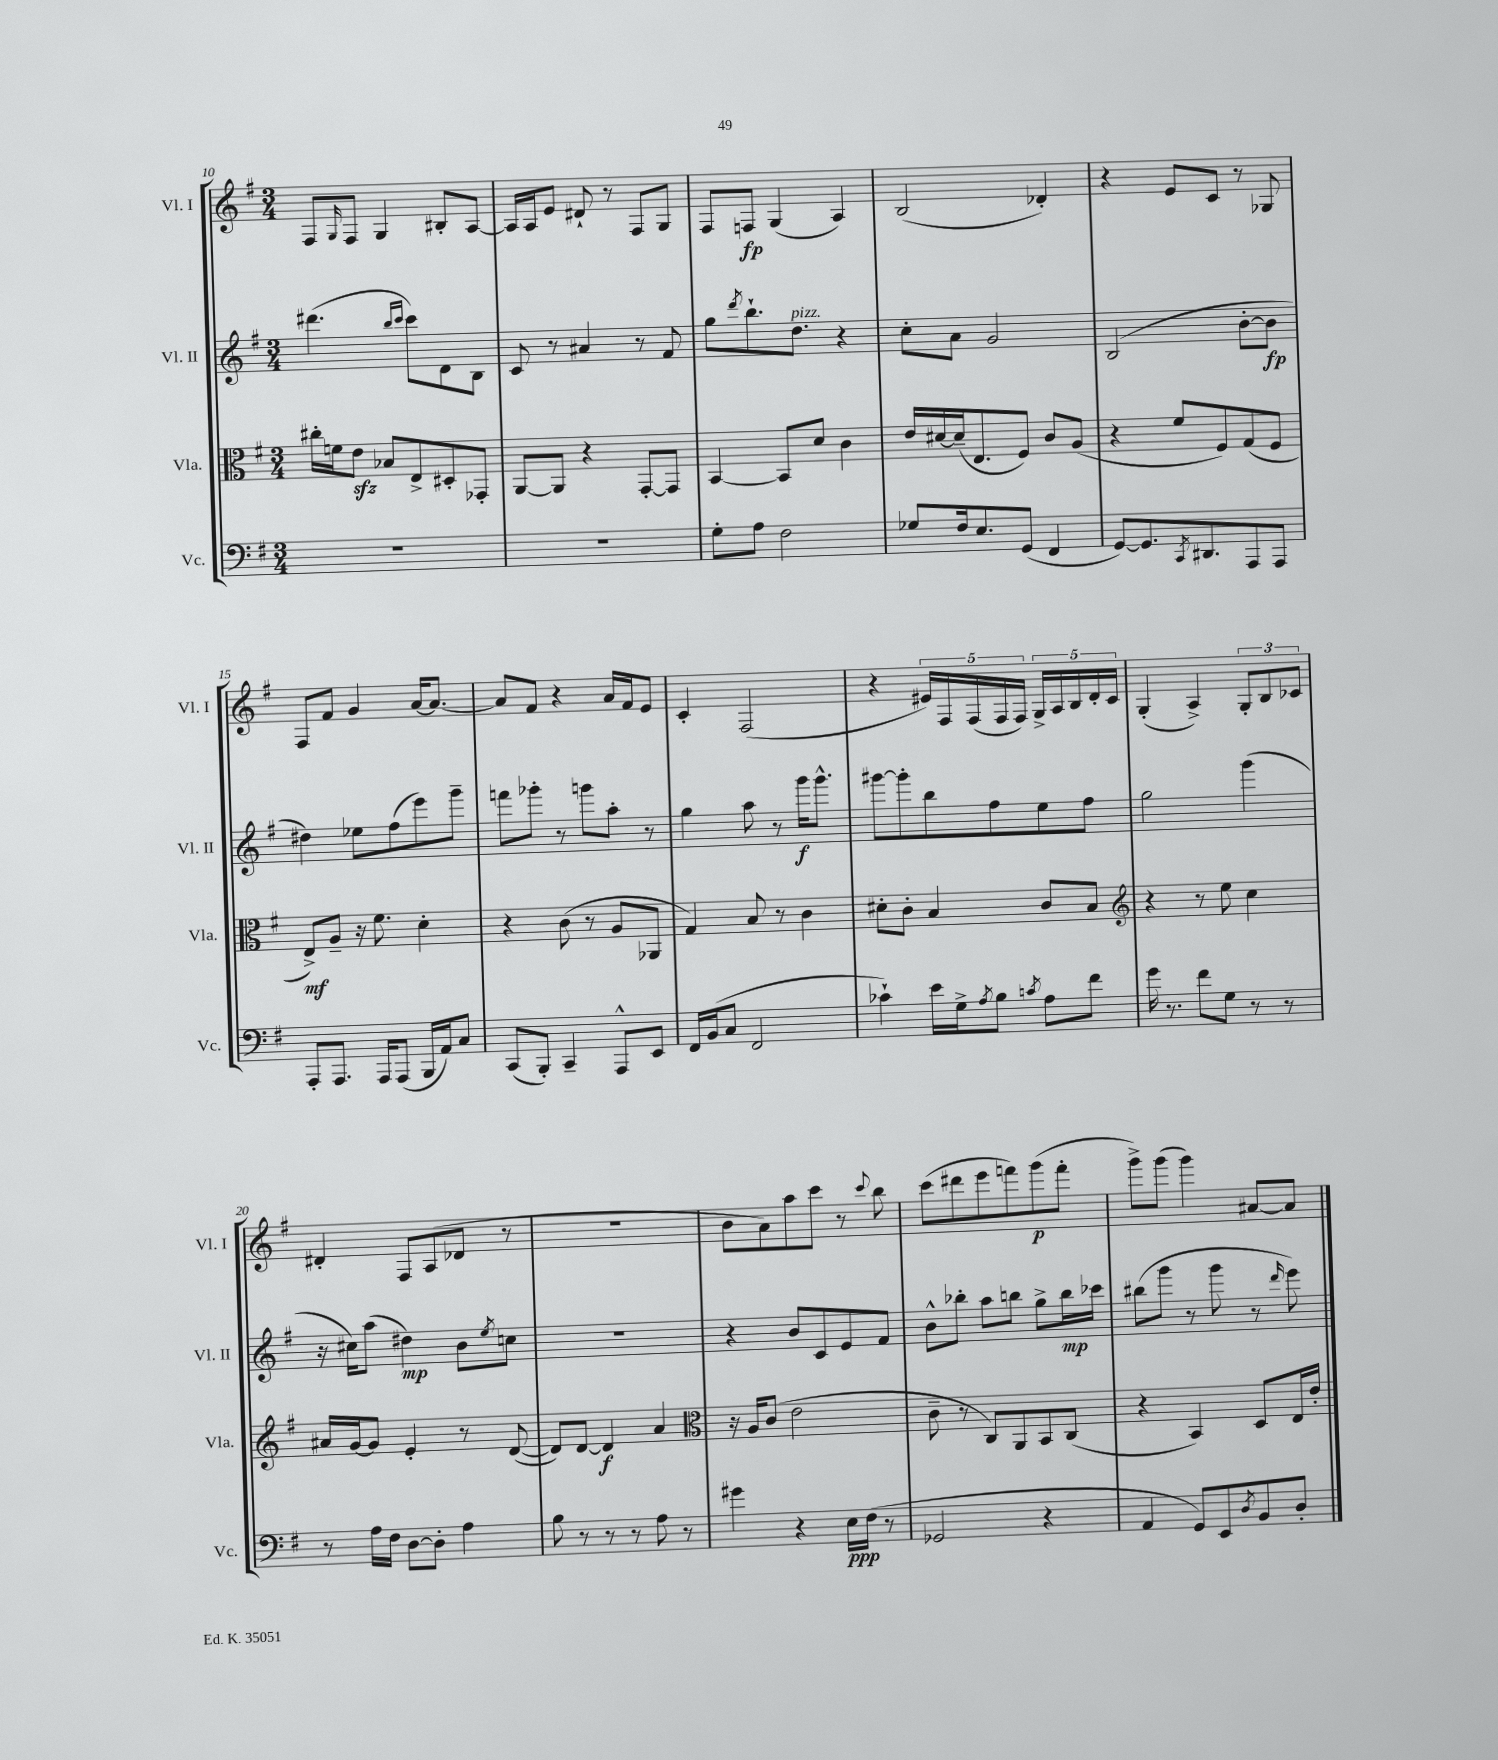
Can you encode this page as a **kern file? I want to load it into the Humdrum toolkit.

**kern	**kern	**kern	**kern
*staff4	*staff3	*staff2	*staff1
*clefF4	*clefC3	*clefG2	*clefG2
*k[f#]	*k[f#]	*k[f#]	*k[f#]
*M3/4	*M3/4	*M3/4	*M3/4
2.r	16cc#'	(4.ddd#	8F#
.	16f	.	.
.	.	.	16qqG
.	8e	.	8F#
.	8B-	.	4G
.	.	16qqbb	.
.	.	16qqccc	.
.	8E^	8ccc)	.
.	8D#'	8d	8B#'
.	8GG-'	8B	[8A
=	=	=	=
2.r	[8AA	8c	16A]
.	.	.	16A
.	8AA]	8r	8e
.	4r	4a#	8d#`
.	.	.	8r
.	[8GG'	8r	8F#
.	8GG]	8f#	8G
=	=	=	=
8G'	[4BB	8gg	8F#
.	.	8qddd	.
8A	.	8.bb`	8F
2F#	8BB]	.	(4G
.	.	8.dd	.
.	8d	.	.
.	4c	4r	4A)
=	=	=	=
8G-	16e	8cc'	(2B
.	[16d#	.	.
16F#	(16d#~]	8a	.
8.E	8.E	.	.
.	.	2g	.
(8GG	8F#)	.	.
4FF#	8c	.	4d-')
.	(8A	.	.
=	=	=	=
[8GG)	4r	(2B	4r
8.GG]	.	.	.
.	8f#	.	8e
8qCC	.	.	.
8.DD#	.	.	.
.	8F#)	.	8c
8AAA	(8G	[8b'	8r
8AAA	8F#	8b]	8G-
=	=	=	=
8AAA'	8E^)	4dd#)	8F#
8.AAA	8A~	.	8f#
.	16r	8ee-	4g
16AAA	8.f#	.	.
(8AAA	.	(8ff#	.
16BBB	4d'	8eee)	[16a
16AA)	.	.	8.a_
8C	.	8ggg~	.
=	=	=	=
(8CC	4r	8fff	8a]
8BBB')	.	8ggg-'	8f#
4CC~	(8c	8r	4r
.	8r	8ggg	.
8AAA^^	8A	8aa'	16a
.	.	.	16f#
8EE	8AA-	8r	8e
=	=	=	=
16FF#	4G)	4gg	4c'
(16BB	.	.	.
8C	.	.	.
2FF#	8B	8aa	(2F#
.	8r	8r	.
.	4c	16ggg	.
.	.	8.ggg^^	.
=	=	=	=
4c-`)	8d#'	[8ggg#	4r
.	8c'	8ggg#']	.
16e	4B	8bb	20e#)
.	.	.	20F#
16G^	.	.	.
.	.	.	(20F#
8qA	.	.	.
8B	.	8ff#	.
.	.	.	20F#
.	.	.	20F#)
8qc	.	.	.
8A	8c	8ee	20G^
.	.	.	20A
.	.	.	20B
8f#	8B	8ff#	.
.	.	.	20d'
.	.	.	20c
=	=	=	=
*	*clefG2	*	*
16g	4r	2gg	(4G'
8.r	.	.	.
8f#	8r	.	4A^)
8G	8ee	.	.
8r	4cc	(4ggg	12G'
.	.	.	12B
8r	.	.	.
.	.	.	12c-
=	=	=	=
8r	16a#	16r	4d#'
.	[16g	16cc#)	.
16A	8g]	(8aa	.
16F#	.	.	.
[8D	4e'	4dd#)	8F#
8D']	.	.	(8A
4A	8r	8b	8d-
.	.	8qee	.
.	([8d	8cc	8r
=	=	=	=
8B	8d])	2.r	2.r
8r	[8d	.	.
8r	4d]	.	.
8r	.	.	.
8A	4a	.	.
8r	.	.	.
=	=	=	=
*	*clefC3	*	*
4g#	16r	4r	8b
.	16A	.	.
.	(8c	.	8a)
4r	2e	8b	8aa
.	.	8c	8ccc
16E	.	8e	8r
(16F#	.	.	.
.	.	.	8qqccc
8r	.	8f#	8bb
=	=	=	=
2GG-	8c~	8b^^	(8ccc
.	8r	8bb-'	8ddd#
.	8C)	8aa	8eee
.	8AA	8bb	8fff)
4r	8BB	8gg^	(8ggg
.	(8C	16bb	8fff'
.	.	16ccc-	.
=	=	=	=
4AA	4r	(8bb#	8ggg^)
.	.	8ggg	(8ggg
8GG)	4BB)	8r	4ggg)
8EE	.	8ggg	.
8qD	.	.	.
8BB	8D	8r	[8a#
.	.	16qqddd	.
8D'	16E	8eee)	8a#]
.	16e'	.	.
==	==	==	==
*-	*-	*-	*-
